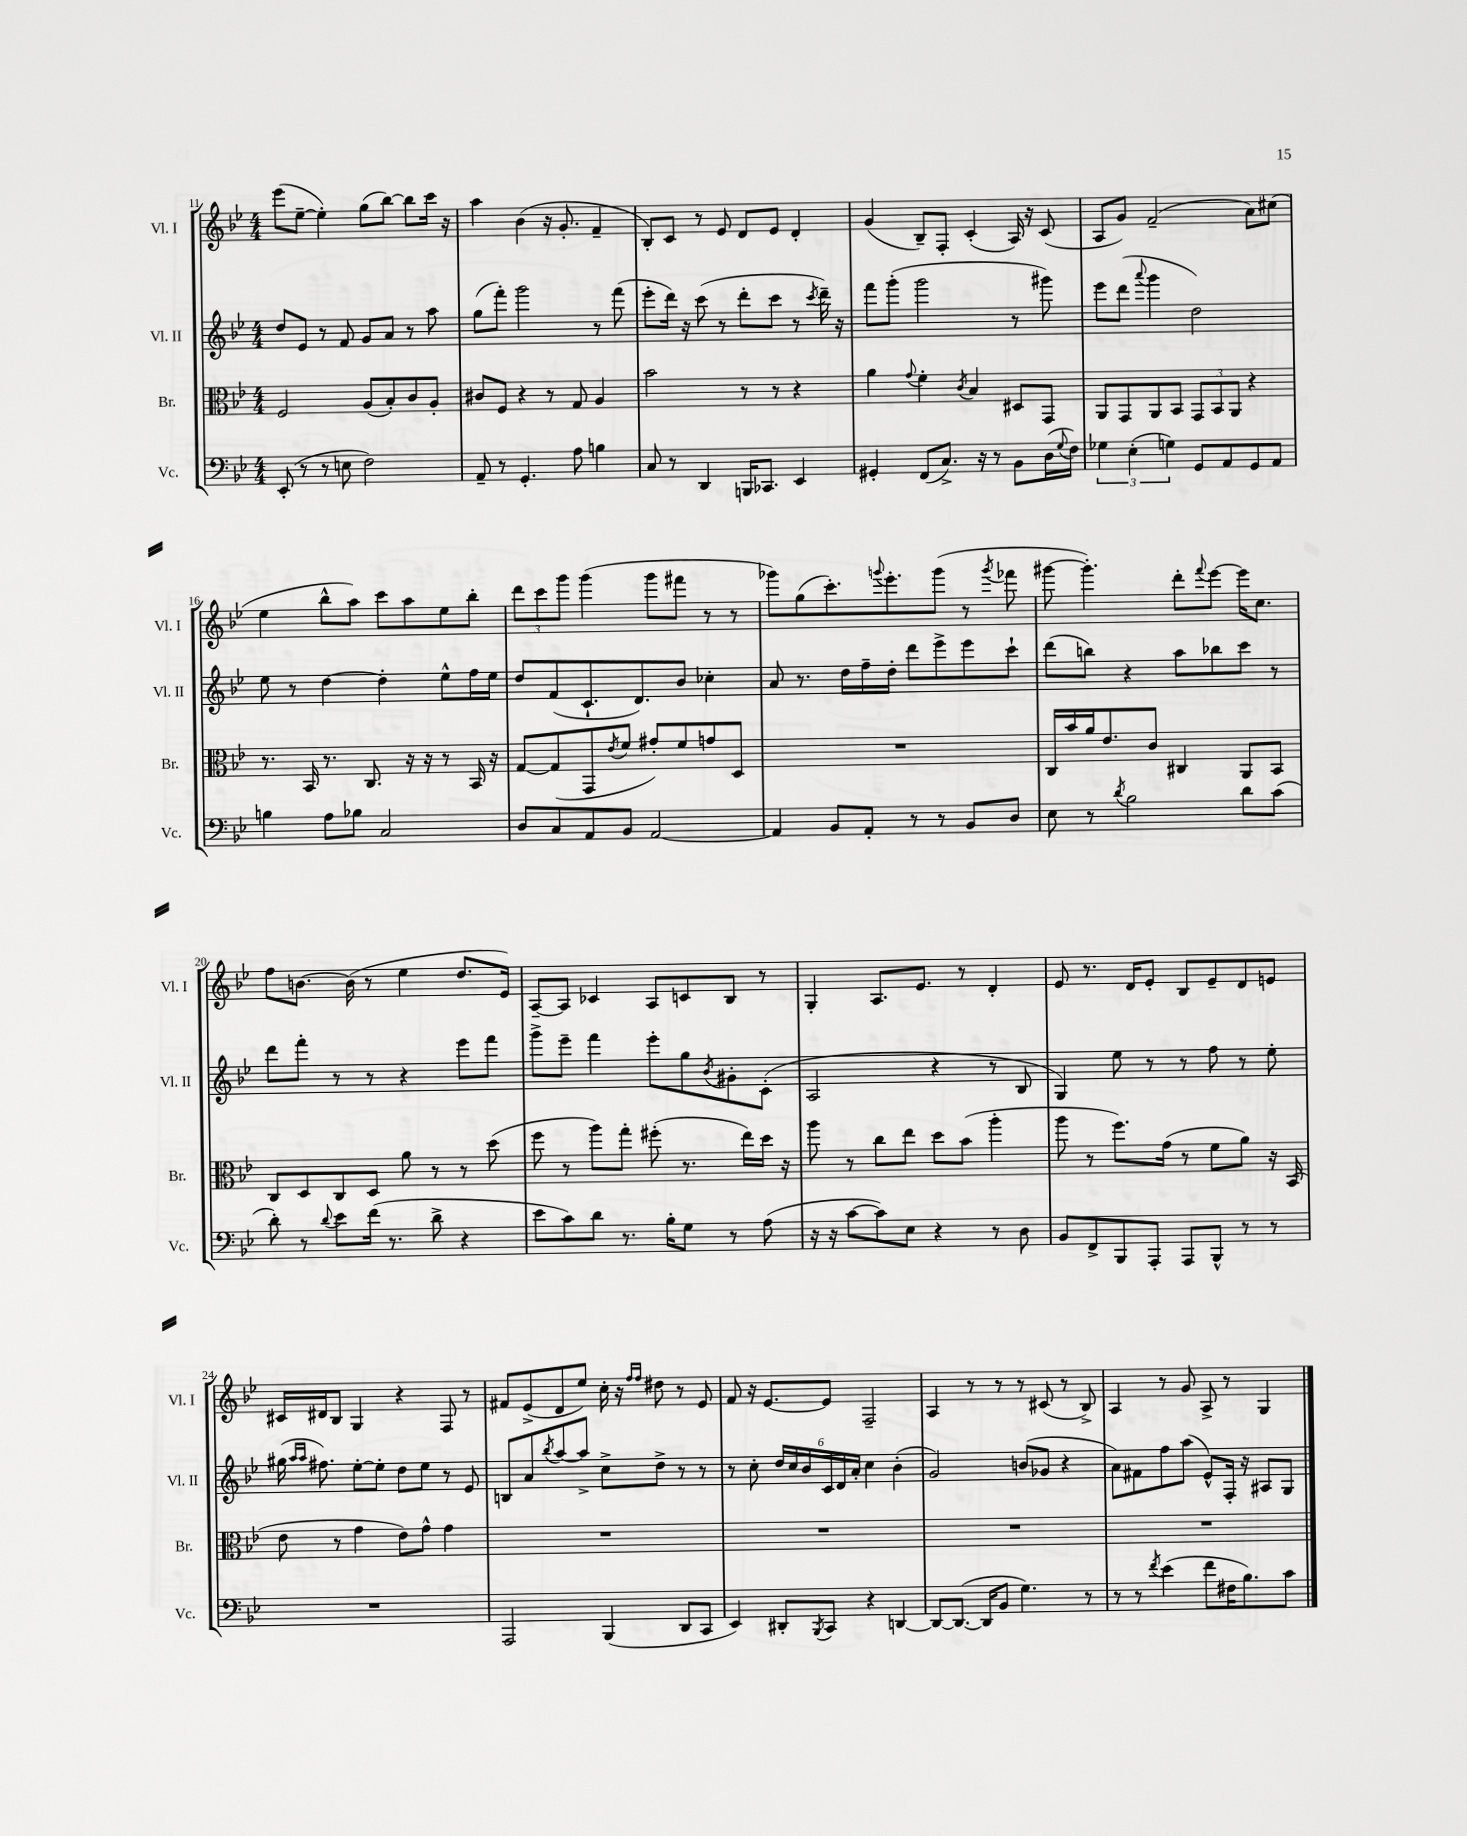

**kern	**kern	**kern	**kern
*staff4	*staff3	*staff2	*staff1
*clefF4	*clefC3	*clefG2	*clefG2
*k[b-e-]	*k[b-e-]	*k[b-e-]	*k[b-e-]
*M4/4	*M4/4	*M4/4	*M4/4
(8EE-'	2F	8dd	(8eee-
8r	.	8e-	[8ee-~
8r	.	8r	4ee-'])
8E	.	8f	.
2F)	(8A	8g	(8gg
.	8B-')	8a	[8bb-)
.	8c	8r	8bb-]
.	8A'	8aa	16ccc
.	.	.	16r
=	=	=	=
8AA~	8c#	(8gg	4aa
8r	8F	8fff')	.
4.GG'	4r	2ggg	(4b-
.	8r	.	16r
.	.	.	8.g'
8A	8G	.	.
4B	4A	8r	4f~
.	.	(8fff	.
=	=	=	=
8C	2b-	8eee-'	8B-')
8r	.	16ddd)	8c
.	.	16r	.
4DD	.	(8ccc	8r
.	.	8r	8e-
16BBB	8r	8ddd'	8d
8.CC-	.	.	.
.	8r	8ccc	8e-
4EE-	4r	8r	4d'
.	.	8qccc	.
.	.	16ddd~)	.
.	.	16r	.
=	=	=	=
4GG#'	4a	8fff	(4g
.	.	(8ggg'	.
.	8qqg	.	.
(8FF	4f'	2ggg	8B-~)
8.C^)	.	.	8F'
.	8qc	.	.
.	4B-	.	(4c'
16r	.	.	.
8r	.	.	.
8BB-	8D#	8r	16A)
.	.	.	16r
(16D	8GG	8ggg#)	(8c
8qqG	.	.	.
16F)	.	.	.
=	=	=	=
6G-	8AA	8eee-	8A
.	8GG	(8ddd	8g)
(6E-'	.	.	.
.	.	8qqaaa	.
.	8AA	4ggg	(2f~
6G)	.	.	.
.	8BB-	.	.
8GG	12GG	2dd)	.
.	12BB-	.	.
8AA	.	.	.
.	12AA	.	.
8GG	4r	.	8a)
8AA	.	.	(8cc#
=	=	=	=
4B	8.r	8ee-	4ee-
.	.	8r	.
.	16BB-	.	.
8A	8.r	[4dd	8bb-^^
8B-	.	.	8aa)
.	8.C	.	.
2C	.	4dd']	8ccc
.	16r	.	8aa
.	16r	.	.
.	8r	8ee-^^	8ee-
.	16BB-	16ff	8bb-'
.	16r	16ee-	.
=	=	=	=
8D	[8G	8dd	12ddd
.	.	.	12ccc
8C	(8G]	(8f	.
.	.	.	12ggg
8AA	8GG	8.c`	(4ggg
.	8qe-	.	.
8BB-	8f	.	.
.	.	8.d)	.
[2AA	8g#')	.	8ggg
.	8f	8b-	8fff#
.	8g	4cc-'	8r
.	8D	.	8r
=	=	=	=
4AA]	1r	8a	8ggg-)
.	.	8.r	(8gg
8BB-	.	.	8.ccc')
.	.	16dd	.
8AA'	.	16ff~	.
.	.	.	8qqggg
.	.	16dd'	8.eee-'
8r	.	8ddd	.
8r	.	8eee-^	(8ggg
8BB-	.	8eee-	8r
.	.	.	8qggg
8D	.	8ccc`	8fff-
=	=	=	=
8E-	16C	(8ddd	[8ggg#
.	16b-	.	.
8r	16a	8bb)	4.ggg#'])
.	8.e-	.	.
8qd	.	.	.
2B-	.	4r	.
.	8c	.	.
.	4C#	8aa	8ddd'
.	.	.	8qqfff
.	.	8bb-	[8eee-
8d	8AA	8ccc	16eee-]
.	.	.	8.cc
(8c	8BB-	8r	.
=	=	=	=
8d')	8C	8ddd	8ff
8r	8D	8fff'	[8.b
8qqd	.	.	.
8e-	8C	8r	.
.	.	.	(16b]
(16f	8D	8r	8r
8.r	.	.	.
.	8a	4r	4ee-
8d^	8r	.	.
4r	8r	8eee-	8.dd
.	(8dd	8fff	.
.	.	.	16e-)
=	=	=	=
8e-	8ff	8ggg^	[8A~
8c)	8r	8eee-~	8A]
8d	8aa)	4fff	4c-
8.r	8gg'	.	.
.	(8ff#'	8eee-'	8A
16B-'	.	.	.
8G	8.r	8gg	8c
.	.	8qb-	.
8r	.	8g#'	8B-
.	16ee-)	.	.
(8A	16dd	(8c'	8r
.	16r	.	.
=	=	=	=
16r	8aa	2A	4G'
16r	.	.	.
[8c	8r	.	.
8c])	8cc	.	8.A
8E-	8ee-	.	.
.	.	.	8.e-
4r	8dd	4r	.
.	(8b-	.	8r
8r	4aa'	8r	4d'
8D	.	8B-	.
=	=	=	=
8BB-	8aa	4G)	8e-
8FF^	8r	.	8.r
8BBB-	8.ff)	8ee-	.
.	.	.	16d
8AAA'	.	8r	8e-'
.	(16g	.	.
8AAA	8r	8r	8B-
8BBB-^^	8f	8ff	8e-~
8r	8a)	8r	8d
8r	16r	8ee-'	8e
.	(16BB-	.	.
=	=	=	=
1r	8e-	(16gg#	16c#
.	.	16qqaa	.
.	.	16qqaa	.
.	.	8.ff#)	16d#
.	8r	.	8B-
.	4g	[8ee-'	4G
.	.	8ee-']	.
.	8e-)	8dd	4r
.	8g^^	8ee-	.
.	4g	8r	8F
.	.	8e-	8r
=	=	=	=
2AAA	1r	8B	8f#
.	.	8a	(8e-^
.	.	8qbb-	.
.	.	[8aa	8d
.	.	8aa^]	8ee-)
(4BBB-	.	8cc^	16cc'
.	.	.	16r
.	.	.	16qqff
.	.	.	16qqff
.	.	8dd^	8dd#
8DD	.	8r	8r
8CC	.	8r	8e-
=	=	=	=
4EE-)	1r	8r	8f
.	.	8cc'	16r
.	.	.	[8.e-
8DD#'	.	24dd	.
.	.	24cc	.
.	.	24b-	.
8qBBB-	.	.	.
8CC	.	24c	8e-]
.	.	24d	.
.	.	24a'	.
4r	.	4cc	2F~
[4DD	.	(4b-'	.
=	=	=	=
8DD_	1r	2g)	4A
(8.DD_	.	.	.
.	.	.	8r
16DD]	.	.	.
8BB-	.	.	8r
4.G)	.	(8b	8r
.	.	8g-	(8c#
.	.	4r	8r
8r	.	.	8B-^)
=	=	=	=
8r	1r	8a)	4A
8r	.	8f#	.
8qf	.	.	.
(4e-	.	8ff	8r
.	.	(8aa	8g
8f	.	8e-^^)	8A^
16F#	.	16F'	8r
8.B-)	.	16r	.
.	.	8A#	4G
8c	.	8G	.
==	==	==	==
*-	*-	*-	*-
